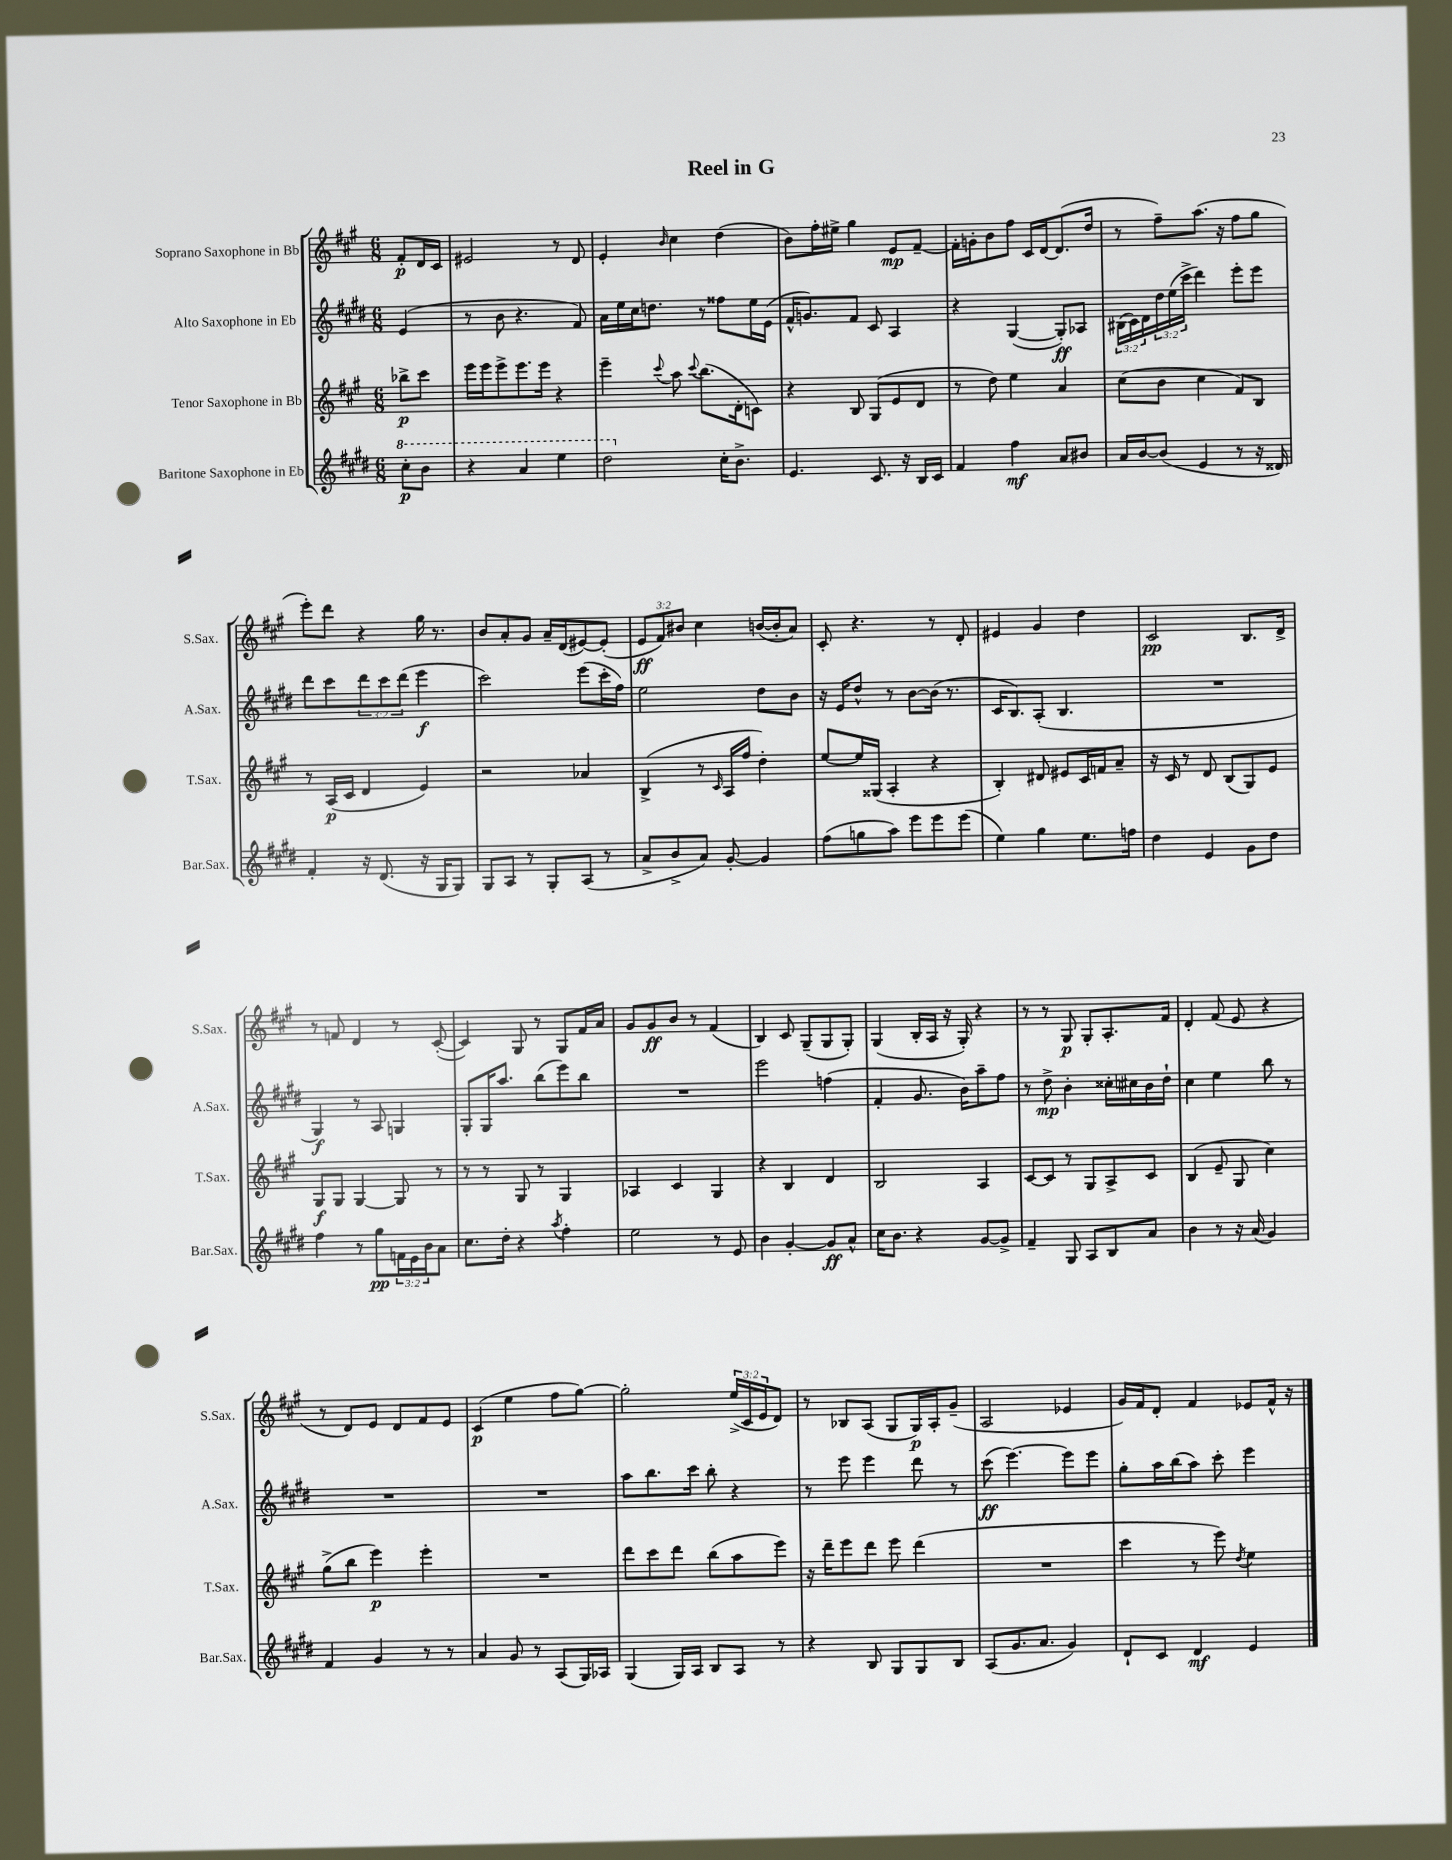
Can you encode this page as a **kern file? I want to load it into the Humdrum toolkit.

**kern	**dynam	**kern	**dynam	**kern	**dynam	**kern	**dynam
*part4	*part4	*part3	*part3	*part2	*part2	*part1	*part1
*staff4	*staff4	*staff3	*staff3	*staff2	*staff2	*staff1	*staff1
*I"Baritone Saxophone in Eb	*	*I"Tenor Saxophone in Bb	*	*I"Alto Saxophone in Eb	*	*I"Soprano Saxophone in Bb	*
*I'Bar.Sax.	*	*I'T.Sax.	*	*I'A.Sax.	*	*I'S.Sax.	*
*clefG2	*	*clefG2	*	*clefG2	*	*clefG2	*
*k[f#c#g#d#]	*	*k[f#c#g#]	*	*k[f#c#g#d#]	*	*k[f#c#g#]	*
*M6/8	*	*M6/8	*	*M6/8	*	*M6/8	*
*8va	*	*	*	*	*	*	*
=	=	=	=	=	=	=	=
8ccc#'\L	p	8bb-X^\L	p	(4e/	.	8f#'/L	p
8bb\J	.	8ccc#\J	.	.	.	16d/L	.
.	.	.	.	.	.	16c#/JJ	.
=1	=1	=1	=1	=1	=1	=1	=1
4r	.	16eee\LL	.	8r	.	2e#X/	.
.	.	16eee\J	.	.	.	.	.
.	.	8eee^\	.	8b\	.	.	.
4aa/	.	8.eee\	.	4.r	.	.	.
.	.	16eee\Jk	.	.	.	.	.
4eee\	.	4r	.	.	.	8r	.
.	.	.	.	8f#/)	.	8d/	.
=2	=2	=2	=2	=2	=2	=2	=2
2ddd#\	.	4eee~\	.	16a\LL	.	4e'/	.
.	.	.	.	16ee\	.	.	.
.	.	.	.	16cc#\J	.	.	.
.	.	.	.	8.ddn\J	.	.	.
.	.	8qqccc#/	.	.	.	16qqb/	.
.	.	8aa\	.	.	.	4cc#\	.
.	.	8qqccc#/	.	.	.	.	.
.	.	(8.bb\L	.	8r	.	.	.
*X8va	*	*	*	*	*	*	*
16cc#'\KL	.	.	.	8ff##X\L	.	(4dd\	.
8.b^\J	.	16d'\k	.	.	.	.	.
.	.	8cn\J)	.	16ee\L	.	.	.
.	.	.	.	(16e\JJ	.	.	.
=3	=3	=3	=3	=3	=3	=3	=3
4.e/	.	4r	.	16f#^^/KL	.	8b\L)	.
.	.	.	.	8.gn/)	.	.	.
.	.	.	.	.	.	16ff#'\L	.
.	.	.	.	.	.	16ee#X^\JJ	.
.	.	8B/	.	8f#/J	.	4gg#\	.
8.c#/	.	(8G#/L	.	8c#/	.	.	.
.	.	8e/	.	4A/	.	8e/L	mp
16r	.	.	.	.	.	.	.
16B/LL	.	8d/J	.	.	.	[8f#~/J	.
16c#/JJ	.	.	.	.	.	.	.
=4	=4	=4	=4	=4	=4	=4	=4
4f#/	.	8r	.	4r	.	16f#'\LL]	.
.	.	.	.	.	.	16gn'\J	.
.	.	8dd\)	.	.	.	8b\	.
4ff#\	mf	4ee\	.	([4G#/	.	8ff#\J	.
.	.	.	.	.	.	16c#/LL	.
.	.	.	.	.	.	[16d/J	.
8a/L	.	4a/	.	8G#'/L])	ff	(8.d/]	.
8b#X/J	.	.	.	8A-X/J	.	.	.
.	.	.	.	.	.	16dd/Jk	.
=5	=5	=5	=5	=5	=5	=5	=5
16a/LL	.	(8cc#\L	.	(24B#X\LL	.	8r	.
.	.	.	.	24c#\)	.	.	.
[16b/J	.	.	.	.	.	.	.
.	.	.	.	24d#\	.	.	.
(8b/J]	.	8b\J	.	24dd#\	.	8ff#~\L)	.
.	.	.	.	(24ee\	.	.	.
.	.	.	.	24ccc#^\JJ	.	.	.
4e/	.	4cc#\	.	4ddd#\)	.	(8.aa\J	.
.	.	.	.	.	.	16r	.
8r	.	8f#/L)	.	8eee'\L	.	8ff#\L	.
16r	.	8B/J	.	8eee\J	.	8gg#\J	.
16d##X/)	.	.	.	.	.	.	.
!!LO:LB:g=z
=6	=6	=6	=6	=6	=6	=6	=6
4f#'/	.	8r	.	8ddd#\L	.	8eee'\L)	.
.	.	(16A/LL	p	8ccc#\	.	8ddd\J	.
.	.	16c#/JJ	.	.	.	.	.
16r	.	4d/	.	12ddd#\	.	4r	.
(8.d#/	.	.	.	.	.	.	.
.	.	.	.	12ccc#\	.	.	.
.	.	.	.	(12ddd#\J	.	.	.
16r	.	4e/)	.	4eee\	f	16gg#\	.
16G#/KL	.	.	.	.	.	8.r	.
8G#/J)	.	.	.	.	.	.	.
=7	=7	=7	=7	=7	=7	=7	=7
8G#/L	.	2r	.	2ccc#\)	.	8b/L	.
8A/J	.	.	.	.	.	8a'/	.
8r	.	.	.	.	.	8g#/J	.
8G#'/L	.	.	.	.	.	16a~/LL	.
.	.	.	.	.	.	(16d/J	.
(8A/J	.	4a-X/	.	(8eee\L	.	[8e#X/)	.
8r	.	.	.	16ccc#'\L	.	(8e#'/J]	.
.	.	.	.	16ff#\JJ)	.	.	.
=8	=8	=8	=8	=8	=8	=8	=8
8a^/L	.	(4B^/	.	2ee\	.	12e/L	ff
.	.	.	.	.	.	12f#/)	.
8b^/	.	.	.	.	.	.	.
.	.	.	.	.	.	12b#X/J	.
8a/J)	.	8r	.	.	.	4cc#\	.
.	.	16qqc#/	.	.	.	.	.
[8g#'/	.	16A/LL	.	.	.	.	.
.	.	16ff#/JJ	.	.	.	.	.
4g#/]	.	4dd'\)	.	8dd#\L	.	([16bn/LL	.
.	.	.	.	.	.	16b'/J]	.
.	.	.	.	8b\J	.	8a/J)	.
=9	=9	=9	=9	=9	=9	=9	=9
(8ff#\L	.	[8ee/L	.	16r	.	8c#'/	.
.	.	.	.	16e/KL	.	.	.
8ggn\	.	16ee/L]	.	8dd#^^/J	.	4.r	.
.	.	(16G##X/JJ	.	.	.	.	.
8aa\J)	.	4A'/	.	8r	.	.	.
8eee\L	.	.	.	[8b\L	.	.	.
8eee\	.	4r	.	(16b\Jk]	.	8r	.
.	.	.	.	8.r	.	.	.
(8eee\J	.	.	.	.	.	8d'/	.
=10	=10	=10	=10	=10	=10	=10	=10
4ee\)	.	4B'/)	.	16c#/KL	.	4e#X/	.
.	.	.	.	8.B/)	.	.	.
4gg#\	.	8d#X/	.	(8A'/J	.	4g#/	.
.	.	8e#X/L	.	4.B/	.	.	.
8.ee\L	.	16c#/L	.	.	.	4dd\	.
.	.	16fn/J	.	.	.	.	.
.	.	8a~/J	.	.	.	.	.
16ffn\Jk	.	.	.	.	.	.	.
=11	=11	=11	=11	=11	=11	=11	=11
4dd#\	.	16r	.	2.r	.	2c#/	pp
.	.	16c#/	.	.	.	.	.
.	.	8r	.	.	.	.	.
4e/	.	8d/	.	.	.	.	.
.	.	(8B/L	.	.	.	.	.
8g#\L	.	8G#/)	.	.	.	8.B/L	.
8dd#\J	.	8e/J	.	.	.	.	.
.	.	.	.	.	.	16d^/Jk	.
!!LO:LB:g=z
=12	=12	=12	=12	=12	=12	=12	=12
4ff#\	.	8G#/L	f	4G#/)	f	8r	.
.	.	8G#/J	.	.	.	8fn/	.
8r	.	[4G#/	.	8r	.	4d/	.
8gg#\L	pp	.	.	8A/	.	.	.
24fn\L	.	8G#/]	.	4Gn/	.	8r	.
24e\	.	.	.	.	.	.	.
24b\J	.	.	.	.	.	.	.
8a\J	.	8r	.	.	.	([8c#'/	.
=13	=13	=13	=13	=13	=13	=13	=13
8.cc#\L	.	8r	.	8G#'/L	.	4c#/])	.
.	.	8r	.	16G#/K	.	.	.
16dd#'\Jk	.	.	.	8.aa/J	.	.	.
4r	.	8G#/	.	.	.	8G#/	.
.	.	8r	.	(8bb\L	.	8r	.
8qaa/	.	.	.	.	.	.	.
4ff#'\	.	4G#/	.	8eee\)	.	8G#/L	.
.	.	.	.	8bb\J	.	16f#/L	.
.	.	.	.	.	.	16a/JJ	.
=14	=14	=14	=14	=14	=14	=14	=14
2ee\	.	4A-X/	.	2.r	.	8g#/L	.
.	.	.	.	.	.	8g#/	ff
.	.	4c#/	.	.	.	8b/J	.
.	.	.	.	.	.	8r	.
8r	.	4G#/	.	.	.	(4f#/	.
8e/	.	.	.	.	.	.	.
=15	=15	=15	=15	=15	=15	=15	=15
4b\	.	4r	.	2eee\	.	4B/)	.
[4g#'/	.	4B/	.	.	.	8c#/	.
.	.	.	.	.	.	(8G#~/L	.
8g#/L]	ff	4d/	.	(4ffn\	.	8G#/	.
8a^^/J	.	.	.	.	.	8G#'/J)	.
=16	=16	=16	=16	=16	=16	=16	=16
16cc#\KL	.	2B/	.	4f#'/	.	(4G#/	.
8.b\J	.	.	.	.	.	.	.
4r	.	.	.	8.g#/	.	16B'/LL	.
.	.	.	.	.	.	16A/JJ	.
.	.	.	.	.	.	16r	.
.	.	.	.	16b\KL)	.	16G#'/)	.
[8g#/L	.	4A/	.	8aa~\	.	4r	.
8g#^/J]	.	.	.	8ff#\J	.	.	.
=17	=17	=17	=17	=17	=17	=17	=17
4f#~/	.	[8c#/L	.	8r	.	8r	.
.	.	8c#/J]	.	8dd#^\	mp	8r	.
8G#/	.	8r	.	4b'\	.	8G#/	p
8A/L	.	8G#/L	.	.	.	8G#'/L	.
8B/	.	8A^/	.	16cc##X'\LL	.	8.A'/	.
.	.	.	.	16cc#X\	.	.	.
8a/J	.	8c#/J	.	16b\	.	.	.
.	.	.	.	16dd#`\JJ	.	16f#/Jk	.
=18	=18	=18	=18	=18	=18	=18	=18
4b\	.	(4B/	.	4cc#\	.	4d'/	.
8r	.	8e~/	.	4ee\	.	(8f#/	.
16r	.	8G#/	.	.	.	8e/	.
(16a/	.	.	.	.	.	.	.
4g#/)	.	4cc#\)	.	8bb\	.	4r	.
.	.	.	.	8r	.	.	.
!!LO:LB:g=z
=19	=19	=19	=19	=19	=19	=19	=19
4f#/	.	(8gg#^\L	.	2.r	.	8r	.
.	.	8bb\J	.	.	.	8d/L)	.
4g#/	.	4eee\)	p	.	.	8e/J	.
.	.	.	.	.	.	8d/L	.
8r	.	4eee'\	.	.	.	8f#/	.
8r	.	.	.	.	.	8e/J	.
=20	=20	=20	=20	=20	=20	=20	=20
4a/	.	2.r	.	2.r	.	(4c#/	p
8g#/	.	.	.	.	.	4ee\	.
8r	.	.	.	.	.	.	.
(8A/L	.	.	.	.	.	8ff#\L	.
16G#/L)	.	.	.	.	.	[8gg#\J)	.
16A-X/JJ	.	.	.	.	.	.	.
=21	=21	=21	=21	=21	=21	=21	=21
(4G#/	.	8ddd\L	.	8aa\L	.	2gg#'\]	.
.	.	8ccc#\	.	8.bb\	.	.	.
16G#/LL)	.	8ddd\J	.	.	.	.	.
16A/JJ	.	.	.	16ccc#\Jk	.	.	.
8B/L	.	(8bb\L	.	8bb'\	.	.	.
8A/J	.	8aa\	.	4r	.	(24ee^/LL	.
.	.	.	.	.	.	24c#/	.
.	.	.	.	.	.	24e/J	.
8r	.	8eee\J)	.	.	.	8d/J)	.
=22	=22	=22	=22	=22	=22	=22	=22
4r	.	16r	.	8r	.	8r	.
.	.	16ddd~\KL	.	.	.	.	.
.	.	8eee\	.	8eee\	.	8B-X/L	.
8B/	.	8ddd\J	.	4eee\	.	(8A/J	.
8G#/L	.	8eee\	.	.	.	8G#/L	.
8G#/	.	(4ddd\	.	8ddd#\	.	16G#/L)	p
.	.	.	.	.	.	16A'/J	.
8B/J	.	.	.	8r	.	(8g#~/J	.
=23	=23	=23	=23	=23	=23	=23	=23
(8A/L	.	2.r	.	(8ccc#\	ff	2A/	.
8.g#/	.	.	.	[4.eee\)	.	.	.
8.a/J	.	.	.	.	.	.	.
4g#/)	.	.	.	8eee\L]	.	4e-X/	.
.	.	.	.	8eee\J	.	.	.
=24	=24	=24	=24	=24	=24	=24	=24
8d#`/L	.	4ccc#\	.	8gg#'\L	.	16g#/LL)	.
.	.	.	.	.	.	16f#/J	.
8c#/J	.	.	.	16aa\L	.	8d'/J	.
.	.	.	.	(16bb\J	.	.	.
4d#/	mf	8r	.	8aa\J)	.	4f#/	.
.	.	8eee\)	.	8ccc#'\	.	.	.
.	.	8qdd/	.	.	.	.	.
4e/	.	4ee\	.	4eee\	.	8e-X/L	.
.	.	.	.	.	.	16f#^^/Jk	.
.	.	.	.	.	.	16r	.
==	==	==	==	==	==	==	==
*-	*-	*-	*-	*-	*-	*-	*-
